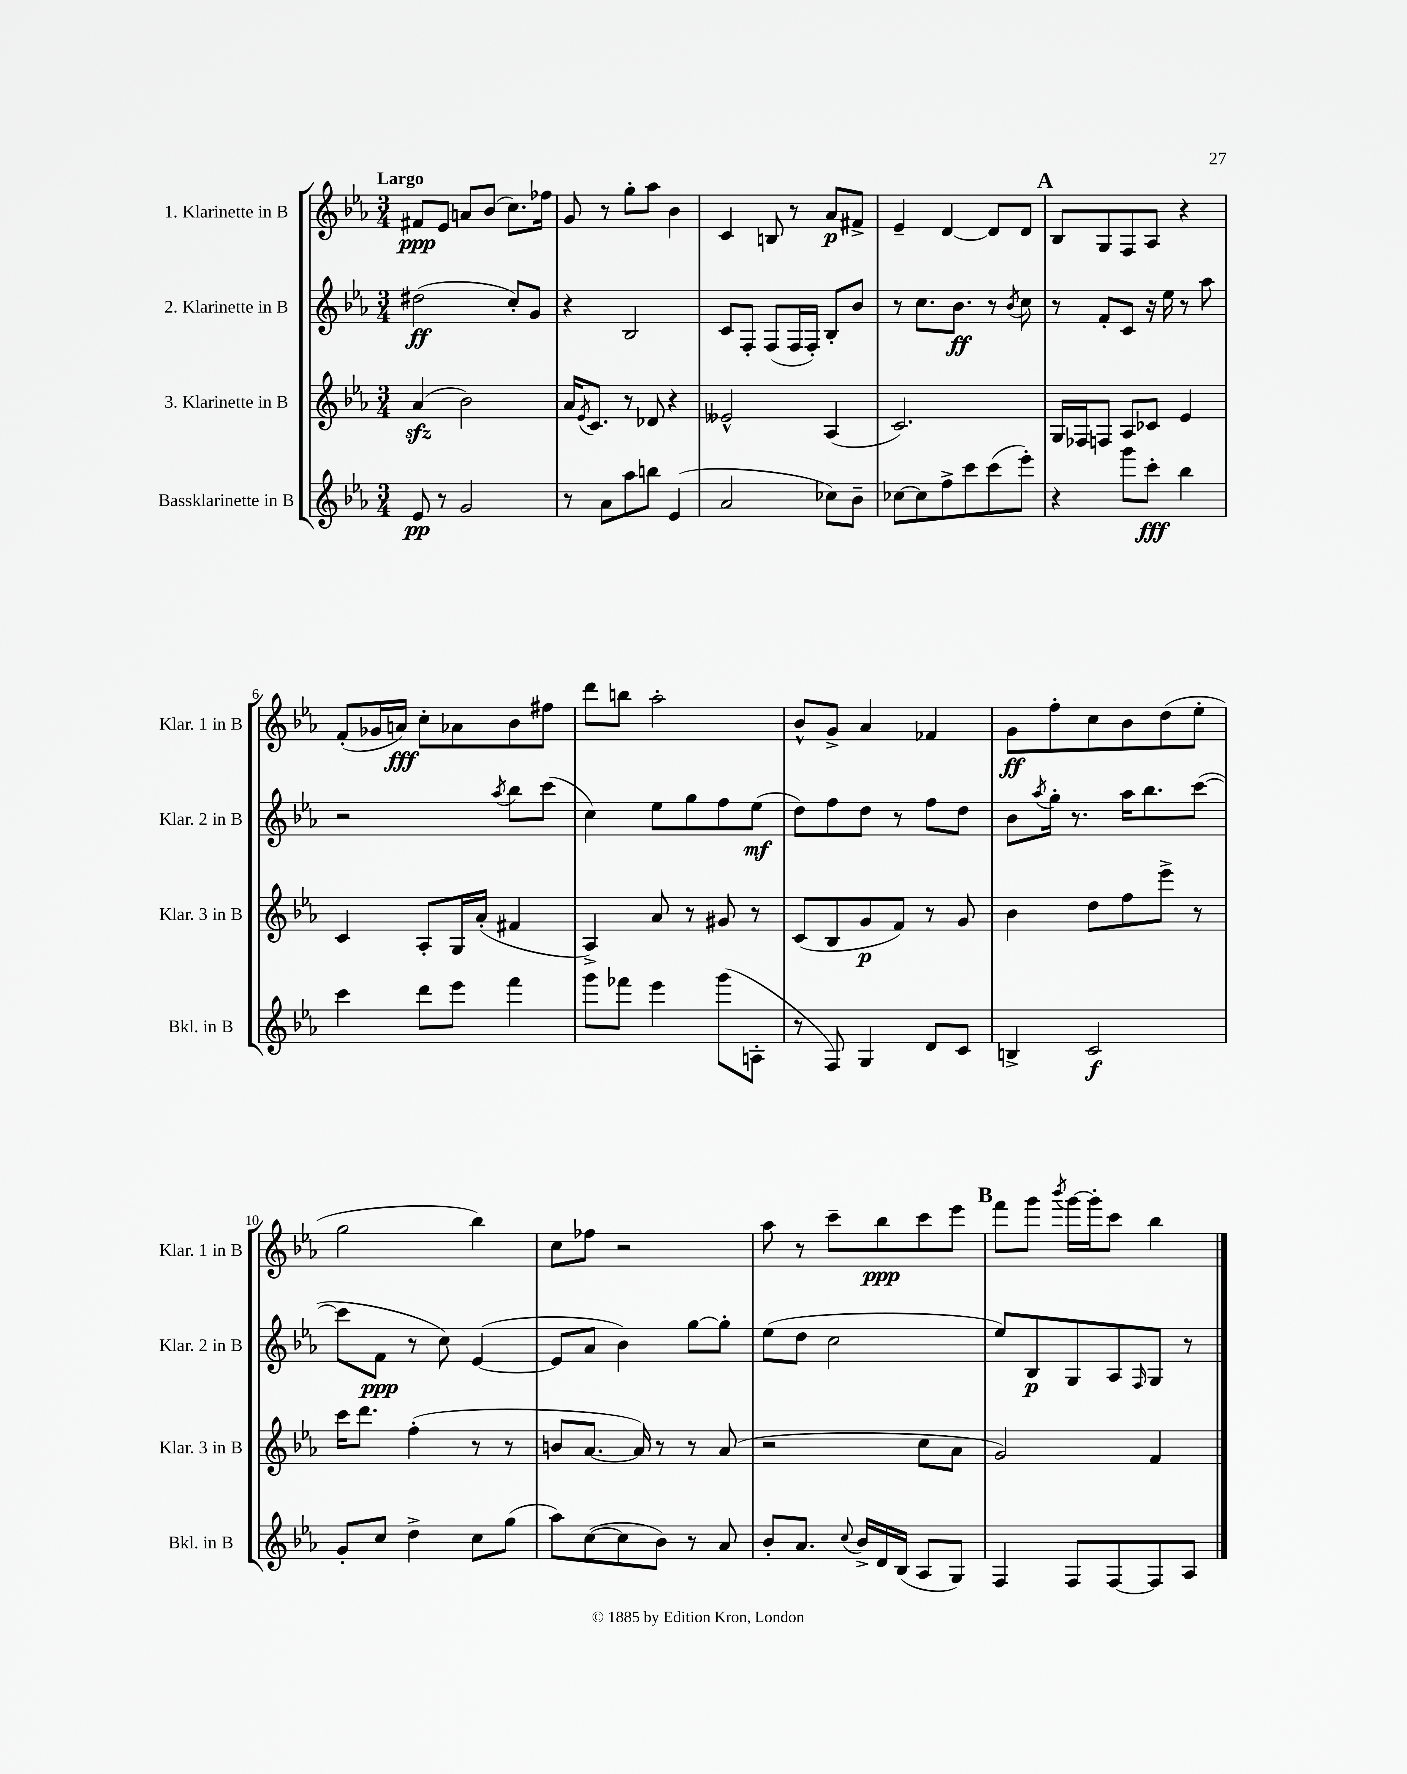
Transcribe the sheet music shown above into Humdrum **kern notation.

**kern	**dynam	**kern	**dynam	**kern	**dynam	**kern	**dynam
*part4	*part4	*part3	*part3	*part2	*part2	*part1	*part1
*staff4	*staff4	*staff3	*staff3	*staff2	*staff2	*staff1	*staff1
*I"Bassklarinette in B	*	*I"3. Klarinette in B	*	*I"2. Klarinette in B	*	*I"1. Klarinette in B	*
*I'Bkl. in B	*	*I'Klar. 3 in B	*	*I'Klar. 2 in B	*	*I'Klar. 1 in B	*
*clefG2	*	*clefG2	*	*clefG2	*	*clefG2	*
*k[b-e-a-]	*	*k[b-e-a-]	*	*k[b-e-a-]	*	*k[b-e-a-]	*
*M3/4	*	*M3/4	*	*M3/4	*	*M3/4	*
=1	=1	=1	=1	=1	=1	=1	=1
!	!	!	!	!	!	!LO:TX:a:B:t=Largo	!
8e-/	pp	(4a-zz/	.	(2dd#X\	ff	8f#X/L	ppp
8r	.	.	.	.	.	8e-/J	.
2g/	.	2b-\)	.	.	.	8an/L	.
.	.	.	.	.	.	(8b-/J	.
.	.	.	.	8cc'/L)	.	8.cc\L)	.
.	.	.	.	8g/J	.	.	.
.	.	.	.	.	.	16ff-X\Jk	.
=2	=2	=2	=2	=2	=2	=2	=2
8r	.	16a-/KL	.	4r	.	8g/	.
.	.	8qe-/	.	.	.	.	.
.	.	8.c/J	.	.	.	.	.
8a-\L	.	.	.	.	.	8r	.
8aa-\	.	8r	.	2B-/	.	8gg'\L	.
8bbn\J	.	8d-X/	.	.	.	8aa-\J	.
(4e-/	.	4r	.	.	.	4b-\	.
=3	=3	=3	=3	=3	=3	=3	=3
2a-/	.	2e--X^^/	.	8c/L	.	4c/	.
.	.	.	.	8F'/J	.	.	.
.	.	.	.	(8F/L	.	8Bn/	.
.	.	.	.	16F/L	.	8r	.
.	.	.	.	16F'/JJ)	.	.	.
8cc-X\L)	.	(4A-/	.	8B-'/L	.	8a-/L	p
8b-~\J	.	.	.	8b-/J	.	8f#X^/J	.
=4	=4	=4	=4	=4	=4	=4	=4
[8cc-X\L	.	2.c/)	.	8r	.	4e-~/	.
8cc-\]	.	.	.	8.cc\L	.	.	.
8ff^\	.	.	.	.	.	[4d/	.
.	.	.	.	8.b-\J	ff	.	.
8ccc\	.	.	.	.	.	.	.
(8ccc\	.	.	.	8r	.	8d/L]	.
.	.	.	.	8qb-/	.	.	.
8eee-'\J)	.	.	.	8cc\	.	8d/J	.
!!LO:REH:place=s1:t=A
=5	=5	=5	=5	=5	=5	=5	=5
4r	.	16G/LL	.	8r	.	8B-/L	.
.	.	16F-X/J	.	.	.	.	.
.	.	8Fn/J	.	8f'/L	.	8G/	.
8ggg\L	.	8A-/L	.	8c/J	.	8F/	.
8ccc'\J	fff	8c-X/J	.	16r	.	8A-/J	.
.	.	.	.	16ee-\	.	.	.
4bb-\	.	4e-/	.	8r	.	4r	.
.	.	.	.	8aa-\	.	.	.
!!LO:LB:g=z
=6	=6	=6	=6	=6	=6	=6	=6
4ccc\	.	4c/	.	2r	.	(8f'/L	.
.	.	.	.	.	.	16g-X/L	.
.	.	.	.	.	.	16an/JJ)	fff
8ddd\L	.	8A-'/L	.	.	.	8cc'\L	.
8eee-\J	.	16G/L	.	.	.	8a-X\	.
.	.	(16a-'/JJ	.	.	.	.	.
.	.	.	.	8qaa-/	.	.	.
4fff\	.	4f#X/	.	8bb-\L	.	8b-\	.
.	.	.	.	(8ccc\J	.	8ff#X\J	.
=7	=7	=7	=7	=7	=7	=7	=7
8ggg\L	.	4A-^/)	.	4cc\)	.	8ddd\L	.
8fff-X\J	.	.	.	.	.	8bbn\J	.
4eee-\	.	8a-/	.	8ee-\L	.	2aa-'\	.
.	.	8r	.	8gg\	.	.	.
(8ggg\L	.	8g#X/	.	8ff\	.	.	.
8An'\J	.	8r	.	(8ee-\J	mf	.	.
=8	=8	=8	=8	=8	=8	=8	=8
8r	.	(8c/L	.	8dd\L)	.	8b-^^/L	.
8F/)	.	8B-/	.	8ff\	.	8g^/J	.
4G/	.	8g/	p	8dd\J	.	4a-/	.
.	.	8f/J)	.	8r	.	.	.
8d/L	.	8r	.	8ff\L	.	4f-X/	.
8c/J	.	8g/	.	8dd\J	.	.	.
=9	=9	=9	=9	=9	=9	=9	=9
4Bn^/	.	4b-\	.	8b-\L	.	8g\L	ff
.	.	.	.	8qaa-/	.	.	.
.	.	.	.	16gg'\Jk	.	8ff'\	.
.	.	.	.	8.r	.	.	.
2c/	f	8dd\L	.	.	.	8cc\	.
.	.	8ff\	.	16aa-\KL	.	8b-\	.
.	.	.	.	8.bb-\	.	.	.
.	.	8eee-^\J	.	.	.	(8dd\	.
.	.	8r	.	([8ccc\J	.	8ee-'\J	.
!!LO:LB:g=z
=10	=10	=10	=10	=10	=10	=10	=10
8g'/L	.	16ccc\KL	.	8ccc\L]	.	2gg\	.
.	.	8.ddd\J	.	.	.	.	.
8cc/J	.	.	.	8f\J	ppp	.	.
4dd^\	.	(4ff'\	.	8r	.	.	.
.	.	.	.	8cc\)	.	.	.
8cc\L	.	8r	.	([4e-/	.	4bb-\)	.
(8gg\J	.	8r	.	.	.	.	.
=11	=11	=11	=11	=11	=11	=11	=11
8aa-\L)	.	8bn/L	.	8e-/L]	.	8cc\L	.
([8cc\	.	[8.a-/J	.	8a-/J	.	8ff-X\J	.
8cc\]	.	.	.	4b-\)	.	2r	.
.	.	16a-/])	.	.	.	.	.
8b-\J)	.	8r	.	.	.	.	.
8r	.	8r	.	[8gg\L	.	.	.
8a-/	.	(8a-/	.	8gg'\J]	.	.	.
=12	=12	=12	=12	=12	=12	=12	=12
8b-'/L	.	2r	.	(8ee-\L	.	8aa-\	.
8.a-/J	.	.	.	8dd\J	.	8r	.
.	.	.	.	2cc\	.	8ccc~\L	.
8qqcc/	.	.	.	.	.	.	.
16b-^/LL	.	.	.	.	.	.	.
16d/	.	.	.	.	.	8bb-\	ppp
(16B-/JJ	.	.	.	.	.	.	.
8A-/L	.	8cc\L	.	.	.	8ccc\	.
8G/J)	.	8a-\J	.	.	.	8eee-\J	.
!!LO:REH:place=s1:t=B
=13	=13	=13	=13	=13	=13	=13	=13
4F/	.	2g/)	.	8ee-/L)	.	8fff\L	.
.	.	.	.	8B-/	p	8ggg\J	.
.	.	.	.	.	.	8qbbb-/	.
8F/L	.	.	.	8G/	.	[16ggg\LL	.
.	.	.	.	.	.	16ggg'\J]	.
[8F/	.	.	.	8A-/	.	8ccc\J	.
.	.	.	.	16qqF/	.	.	.
8F/]	.	4f/	.	8G/J	.	4bb-\	.
8A-/J	.	.	.	8r	.	.	.
==	==	==	==	==	==	==	==
*-	*-	*-	*-	*-	*-	*-	*-
